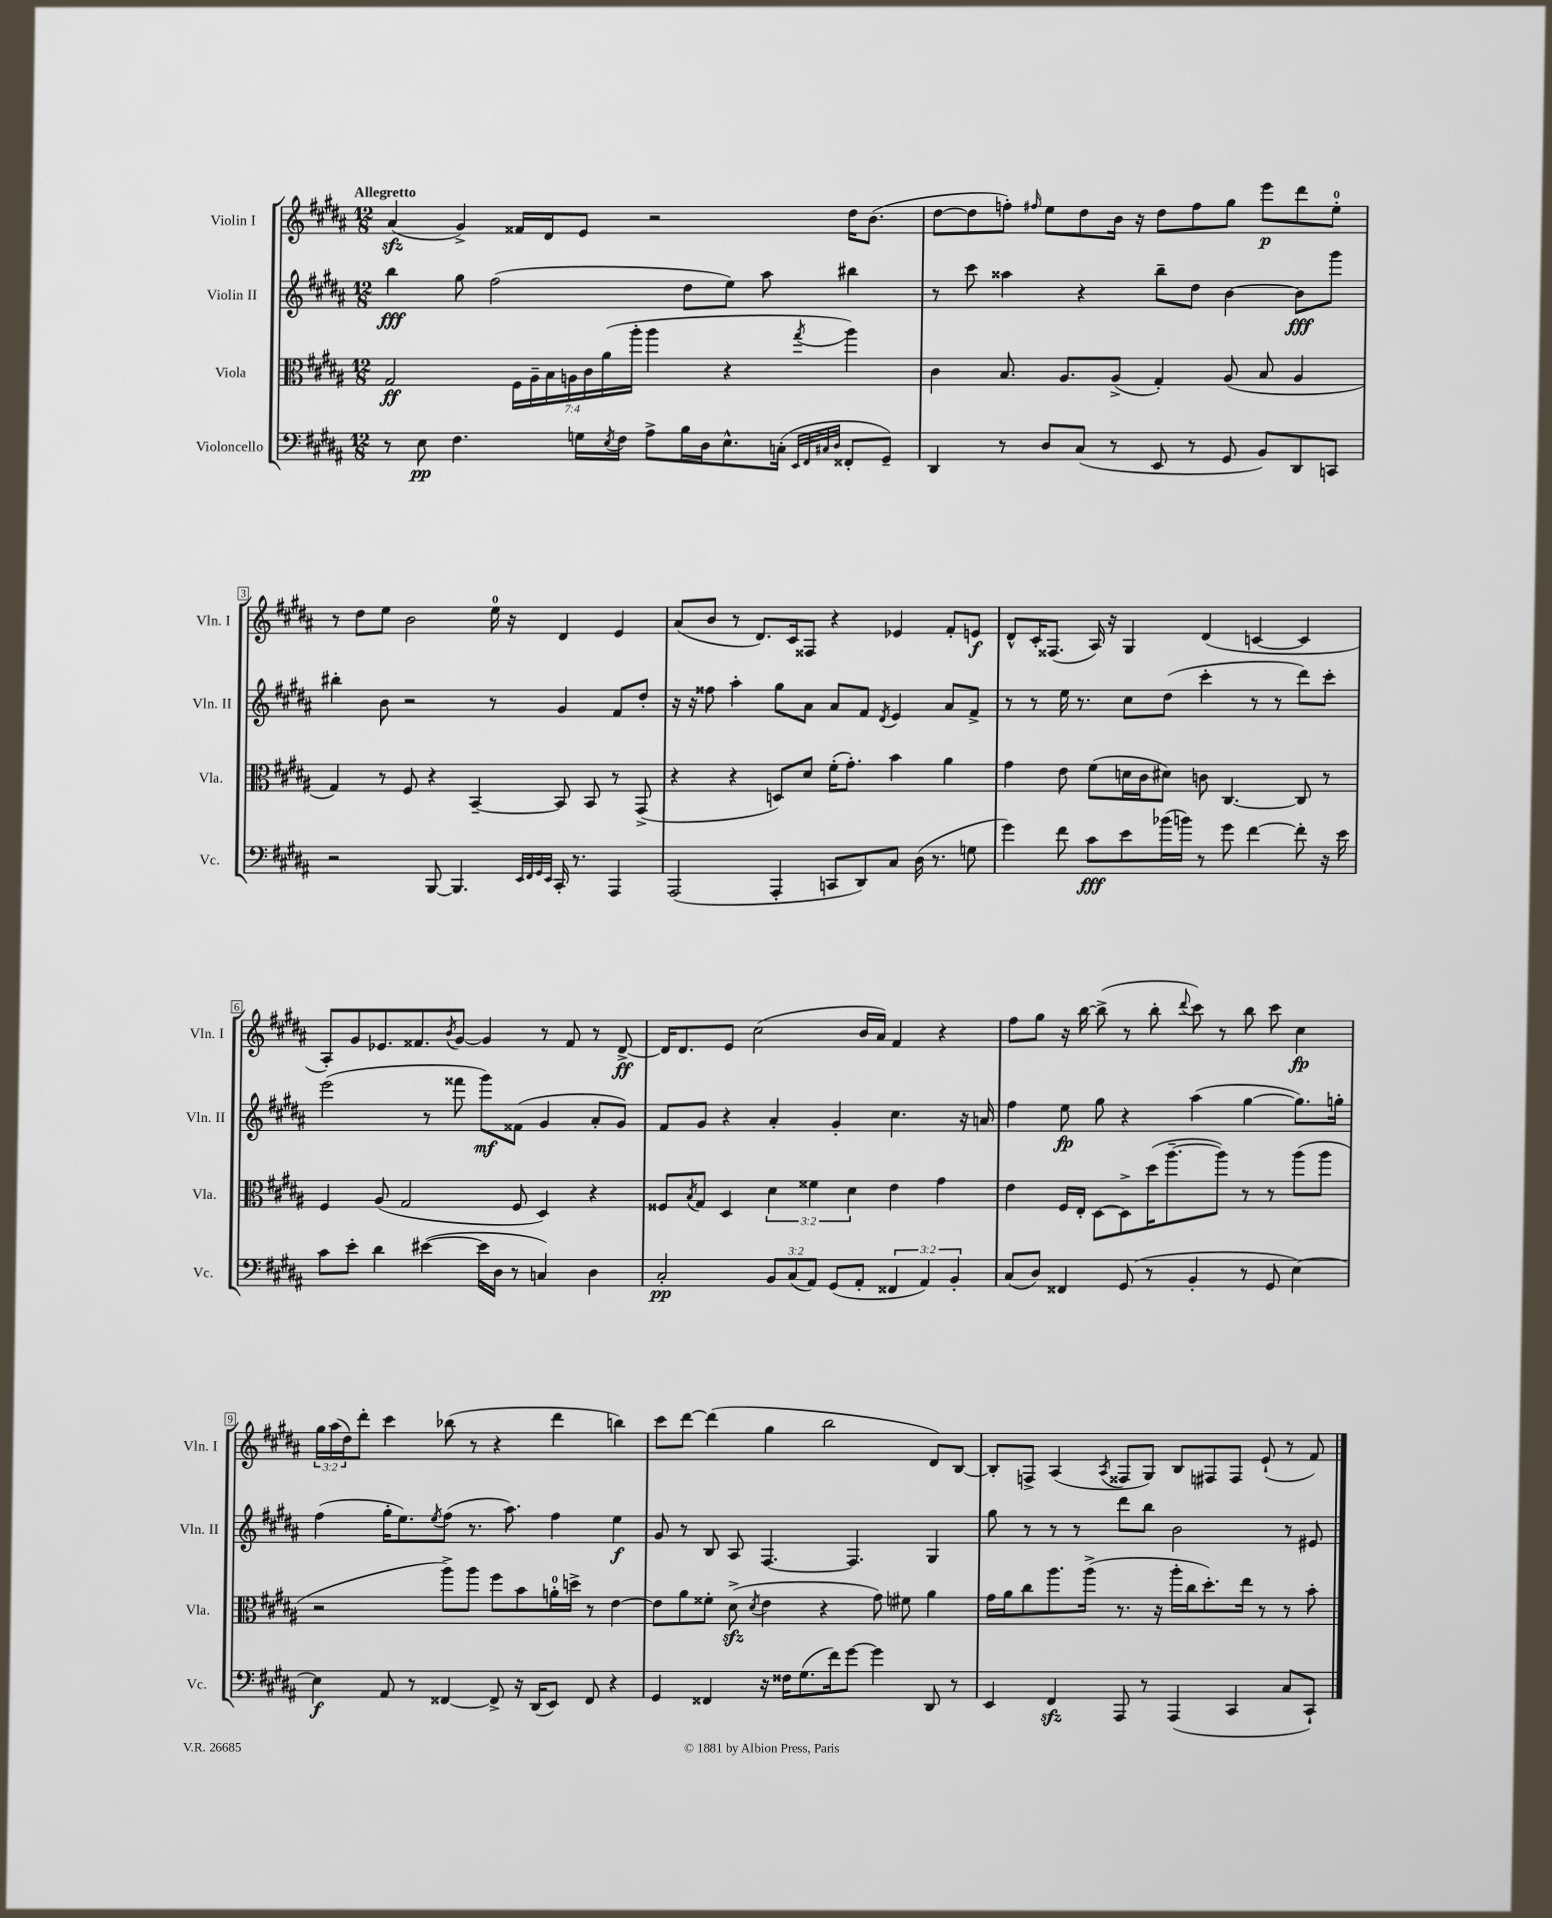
<<
\new StaffGroup <<
\new Staff = "s0" \with { instrumentName = "Violin I" shortInstrumentName = "Vln. I" } {
    \clef treble \key b \major \numericTimeSignature \time 12/8 \override Staff.TupletNumber.text = #tuplet-number::calc-fraction-text \tempo "Allegretto"
    ais'4\sfz( gis'4->) fisis'16 dis'16 e'8 r2 dis''16 b'8.( |
    dis''8~ dis''8 f''8-.) \grace { fis''16 } e''8 dis''8 b'16 r16 dis''8 fis''8 gis''8 e'''8\p dis'''8 e''8-0-. |
    r8 dis''8 e''8 b'2 e''16-0 r16 dis'4 e'4 |
    ais'8( b'8 r8 dis'8.) cis'16 fisis8 r4 ees'4 fis'8-. e'8\f |
    dis'8-^ cis'16-. fisis8.( ais16) r16 gis4 dis'4( c'4~ c'4 |
    ais8-.) gis'8 ees'8. fisis'8. \acciaccatura { b'8 } gis'8~ gis'4 r8 fisis'8 r8 dis'8~->\ff |
    dis'16 dis'8. e'8 cis''2( b'16 ais'16) fis'4 r4 |
    fis''8 gis''8 r16 b''16~ b''8->( r8 b''8-. \appoggiatura { dis'''8 } cis'''8) r8 b''8 cis'''8 cis''4\fp |
    \tuplet 3/2 { gis''16 ais''16( dis''16) } dis'''8-. cis'''4 bes''8( r8 r4 dis'''4 b''4) |
    cis'''8 dis'''8~ dis'''4( gis''4 b''2 dis'8) b8~ |
    b8-. f8-> ais4( \acciaccatura { ais8 } fisis8 gis8) b8 fis8 fis8 e'8-!( r8 fis'8) \bar "|." |
}
\new Staff = "s1" \with { instrumentName = "Violin II" shortInstrumentName = "Vln. II" } {
    \clef treble \key b \major \numericTimeSignature \time 12/8
    b''4\fff gis''8 fis''2( dis''8 e''8) ais''8 bis''4 |
    r8 cis'''8 aisis''4 r4 b''8-- dis''8 b'4~ b'8\fff gis'''8 |
    bis''4-. b'8 r2 r8 gis'4 fis'8 dis''8-. |
    r16 r16 fisis''8 ais''4-. gis''8 ais'8 ais'8 fis'8 \acciaccatura { dis'8 } e'4 ais'8 fis'8-> |
    r8 r8 e''16 r8. cis''8 dis''8( cis'''4-. r8 r8 dis'''8) cis'''8-. |
    e'''2( r8 fisis'''8 gis'''8\mf) fisis'8( gis'4 ais'8-. gis'8) |
    fis'8 gis'8 r4 ais'4-. gis'4-. cis''4. r16 a'16 |
    fis''4 e''8\fp gis''8 r4 ais''4( gis''4~ gis''8.) g''16-. |
    fis''4( gis''16-. e''8.) \acciaccatura { e''8 } fis''8( r8. ais''8.) fis''4 e''4\f |
    gis'8 r8 b8 ais8 fis4.~ fis4. gis4 |
    gis''8 r8 r8 r8 dis'''8 b''8 b'2 r8 eis'8 \bar "|." |
}
\new Staff = "s2" \with { instrumentName = "Viola" shortInstrumentName = "Vla." } {
    \clef alto \key b \major \numericTimeSignature \time 12/8 \override Staff.TupletNumber.text = #tuplet-number::calc-fraction-text
    gis2\ff \tuplet 7/4 { fis16 ais16-- b16 a16 cis'16 ais'16( ais''16-. } ais''4 r4 \acciaccatura { gis''8 } ais''4) |
    cis'4 b8. ais8. ais8->( gis4-.) ais8( b8 ais4 |
    gis4) r8 fis8 r4 b,4~-- b,8 b,8 r8 gis,8->( |
    r4 r4 d8) dis'8 fis'16-.( gis'8.-.) b'4 ais'4 |
    gis'4 e'8 fis'8( d'16 cis'16 dis'8) c'8 cis4.~ cis8 r8 |
    fis4 ais8( gis2 fis8 dis4) r4 |
    fisis8 \acciaccatura { b8 } gis8 dis4 \tuplet 3/2 { dis'4 fisis'4 dis'4 } e'4 gis'4 |
    e'4 fis16 e16-. dis8~ dis8-> dis''16( ais''8.~-- ais''8) r8 r8 ais''8( ais''8 |
    r2 ais''8->) ais''8 fis''8 b'8 a'16-0-. d''16-> r8 e'4~ |
    e'8 ais'8 fisis'8-. dis'8->\sfz( \acciaccatura { dis'8 } e'4 r4 gis'8) fis'8 ais'4 |
    gis'16 ais'16 cis''8 ais''8. ais''16->( r8. r16 ais''16-. cis''16 dis''8.-.) e''16 r8 r8 b'8-. \bar "|." |
}
\new Staff = "s3" \with { instrumentName = "Violoncello" shortInstrumentName = "Vc." } {
    \clef bass \key b \major \numericTimeSignature \time 12/8 \override Staff.TupletNumber.text = #tuplet-number::calc-fraction-text
    r8 e8\pp fis4. g16 \acciaccatura { e8 } fis16 ais8-> b16 dis16 e8.-^ c16-.( \grace { e,32 fis,32 cis32 dis32 } fisis,8-. gis,8--) |
    dis,4 r8 dis8 cis8( r8 e,8 r8 gis,8 b,8) dis,8 c,8 |
    r2 b,,8~ b,,4. \grace { e,32 fis,32 gis,32 e,32 } cis,16-. r8. ais,,4 |
    ais,,2( ais,,4-. c,8 dis,8) cis8 dis16( r8. g8 |
    gis'4) fis'8 cis'8\fff e'8 bes'16( b'16) r8 gis'8 fis'4~ fis'8-. r16 e'16 |
    cis'8 e'8-. dis'4 eis'4~( eis'16 dis16 r8 c4) dis4 |
    cis2-.\pp \tuplet 3/2 { b,8 cis8( ais,8) } gis,8( ais,8-. \tuplet 3/2 { fisis,4 ais,4) b,4-. } |
    cis8( dis8) fisis,4 gis,8( r8 b,4-. r8 gis,8 e4~) |
    e4\f ais,8 r8 fisis,4~ fisis,8-> r16 dis,16( e,8) fisis,8 r4 |
    gis,4 fisis,4 r16 fisis16 gis8.( fis'16) gis'8~ gis'4 dis,8 r8 |
    e,4 fis,4\sfz ais,,8 r8 ais,,4( cis,4 cis8 cis,8-!) \bar "|." |
}
>>
>>
\layout { \context { \Score \override BarNumber.stencil = #(make-stencil-boxer 0.1 0.3 ly:text-interface::print) } }
